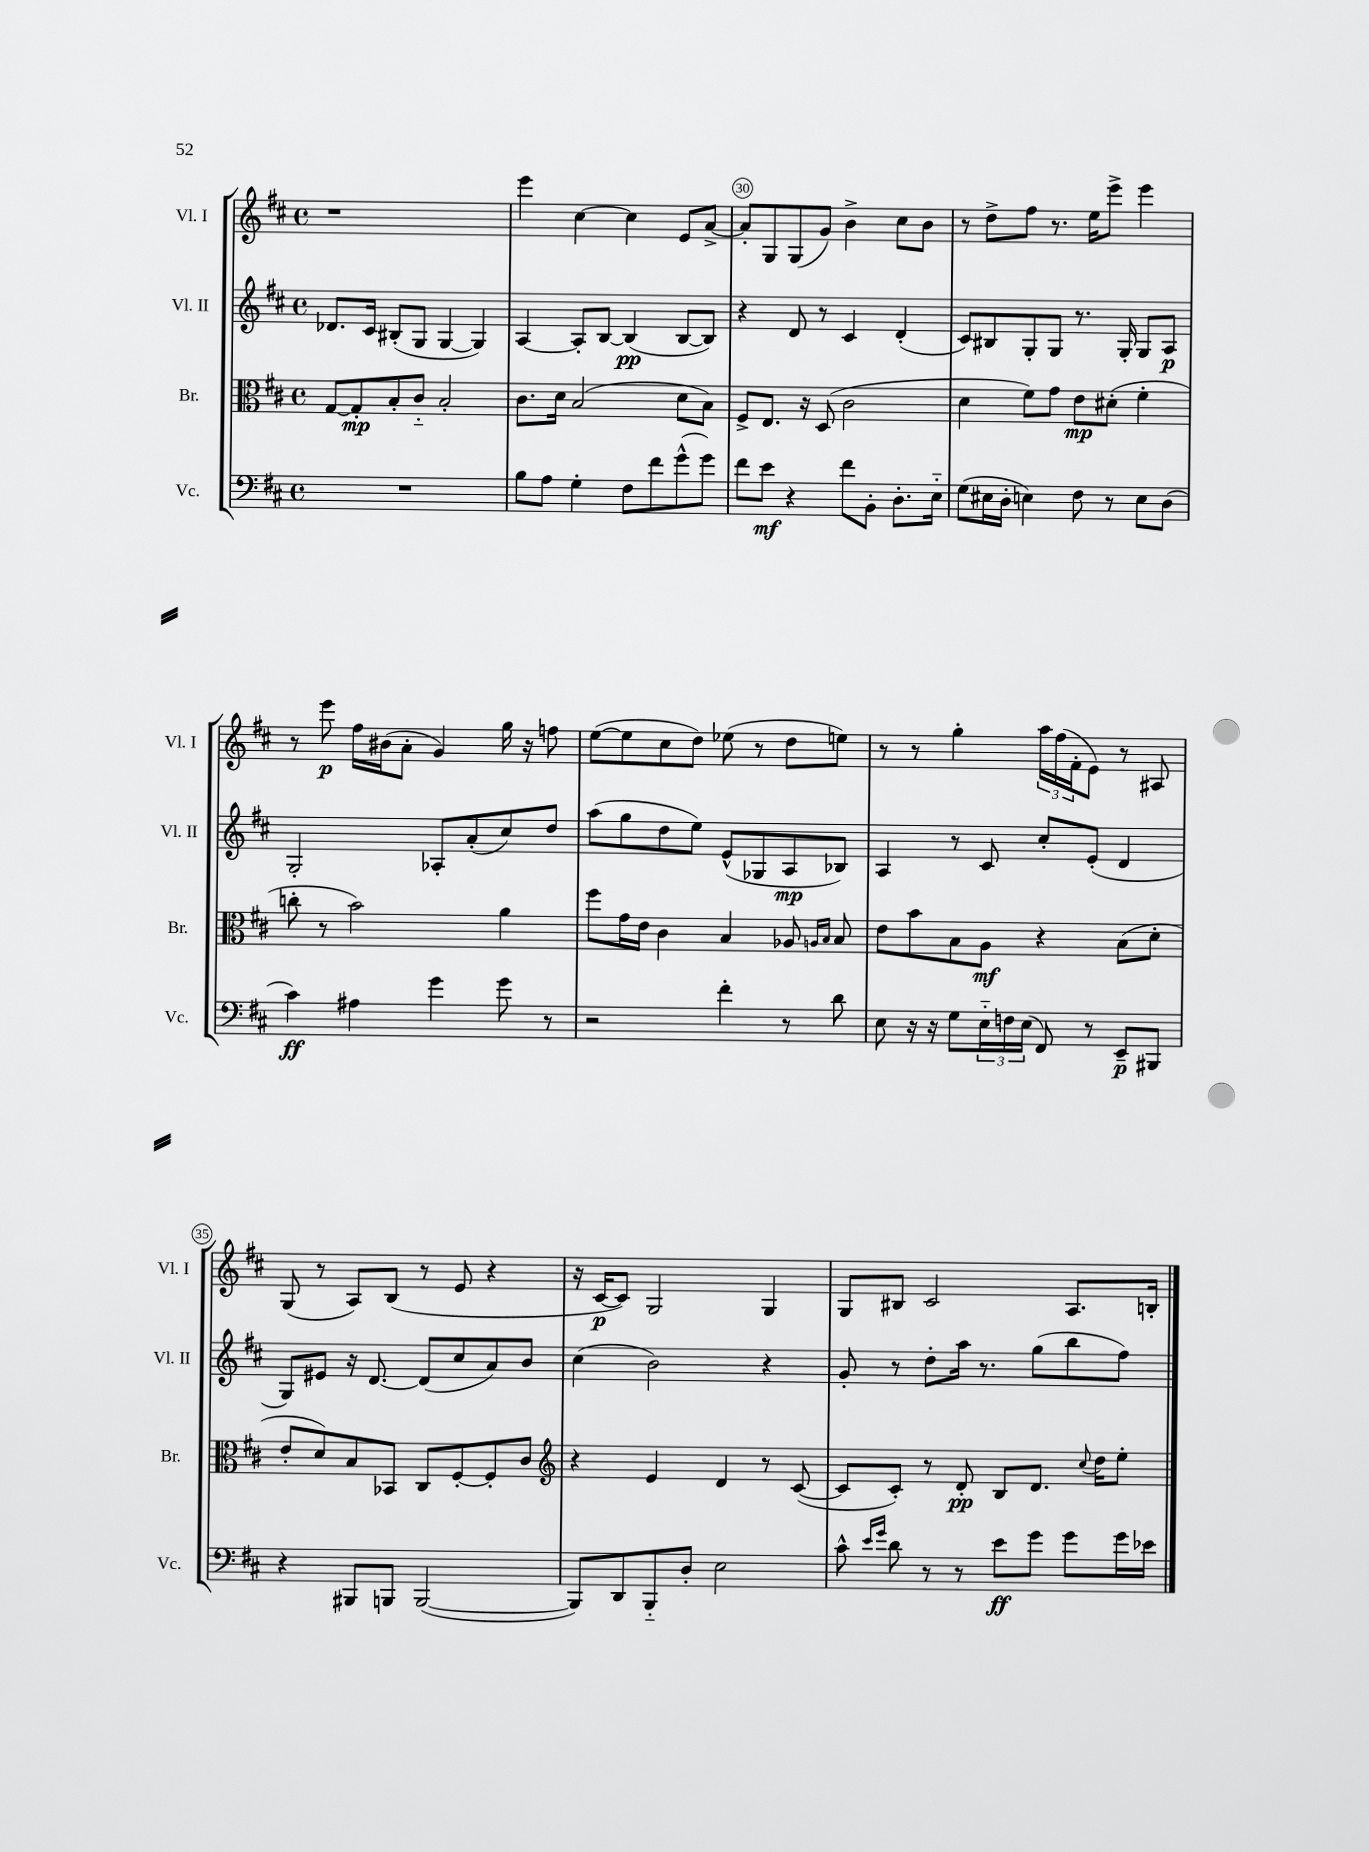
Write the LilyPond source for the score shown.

<<
\new StaffGroup <<
\new Staff = "s0" \with { instrumentName = "Vl. I" shortInstrumentName = "Vl. I" } {
    \clef treble \key d \major \defaultTimeSignature \time 4/4
    r1 |
    e'''4 cis''4~ cis''4 e'8 a'8~-> |
    a'8-. g8 g8( g'8) b'4-> cis''8 b'8 |
    r8 d''8-> fis''8 r8. e''16 e'''8-> e'''4 |
    r8 e'''8\p fis''16 bis'16( a'8-. g'4) g''16 r16 f''8 |
    e''8~( e''8 cis''8 d''8) ees''8( r8 d''8 e''8) |
    r8 r8 g''4-. \tuplet 3/2 { a''16 fis''16( fis'16-. } e'8) r8 ais8 |
    g8( r8 a8) b8( r8 e'8 r4 |
    r16 cis'16~\p cis'8) g2 g4 |
    g8 bis8 cis'2 a8. b16-. \bar "|." |
}
\new Staff = "s1" \with { instrumentName = "Vl. II" shortInstrumentName = "Vl. II" } {
    \clef treble \key d \major \defaultTimeSignature \time 4/4
    des'8. cis'16 bis8-.( g8 g4~ g4) |
    a4~ a8-. b8~ b4\pp( b8~ b8) |
    r4 d'8 r8 cis'4 d'4-.( |
    cis'8) bis8 g8-. g8 r8. g16-. g8 a8\p |
    g2-. aes8-. a'8-.( cis''8) d''8 |
    a''8( g''8 d''8 e''8) e'8-^( ges8 a8\mp bes8) |
    a4 r8 cis'8 cis''8-. e'8-.( d'4 |
    g8) eis'8 r16 d'8.~ d'8( cis''8 a'8) b'8 |
    cis''4( b'2) r4 |
    g'8-. r8 d''8-. a''16 r8. g''8( b''8 fis''8) \bar "|." |
}
\new Staff = "s2" \with { instrumentName = "Br." shortInstrumentName = "Br." } {
    \clef alto \key d \major \defaultTimeSignature \time 4/4
    g8~ g8-.\mp b8-. cis'8-_ b2-. |
    cis'8. d'16 b2( d'8 b8) |
    fis8-> e8. r16 d8( cis'2 |
    d'4 fis'8) g'8 e'8\mp dis'8-.( fis'4-. |
    c''8-. r8 b'2) a'4 |
    fis''8 g'16 e'16 cis'4 b4 aes8 \grace { a16 b16 } b8 |
    e'8 b'8 b8 a8\mf r4 b8( d'8-. |
    e'8-. d'8) b8 bes,8 cis8 fis8~-. fis8-. cis'8 |
    \clef treble r4 e'4 d'4 r8 cis'8~( |
    cis'8 cis'8-.) r8 d'8-.\pp b8 d'8. \appoggiatura { cis''8 } d''16 e''8-. \bar "|." |
}
\new Staff = "s3" \with { instrumentName = "Vc." shortInstrumentName = "Vc." } {
    \clef bass \key d \major \defaultTimeSignature \time 4/4
    R1 |
    b8 a8 g4-. fis8 fis'8 g'8-^( g'8) |
    fis'8 e'8\mf r4 fis'8 b,8-. d8.-. e16-_ |
    g8( eis16 d16-. e4) fis8 r8 e8 d8( |
    cis'4\ff) ais4 g'4 g'8 r8 |
    r2 fis'4-. r8 d'8 |
    e8 r16 r16 g8 \tuplet 3/2 { e16-_ f16 e16( } fis,8) r8 e,8--\p bis,,8 |
    r4 bis,,8 b,,8 b,,2~( |
    b,,8) d,8 b,,8-_ d8-. e2 |
    cis'8-^ \grace { e'16 g'16 } d'8 r8 r8 e'8\ff g'8 g'8 g'16 ees'16 \bar "|." |
}
>>
>>
\layout { \context { \Score currentBarNumber = #28 \override BarNumber.break-visibility = ##(#f #t #t) barNumberVisibility = #(every-nth-bar-number-visible 5) \override BarNumber.stencil = #(make-stencil-circler 0.1 0.3 ly:text-interface::print) } }
